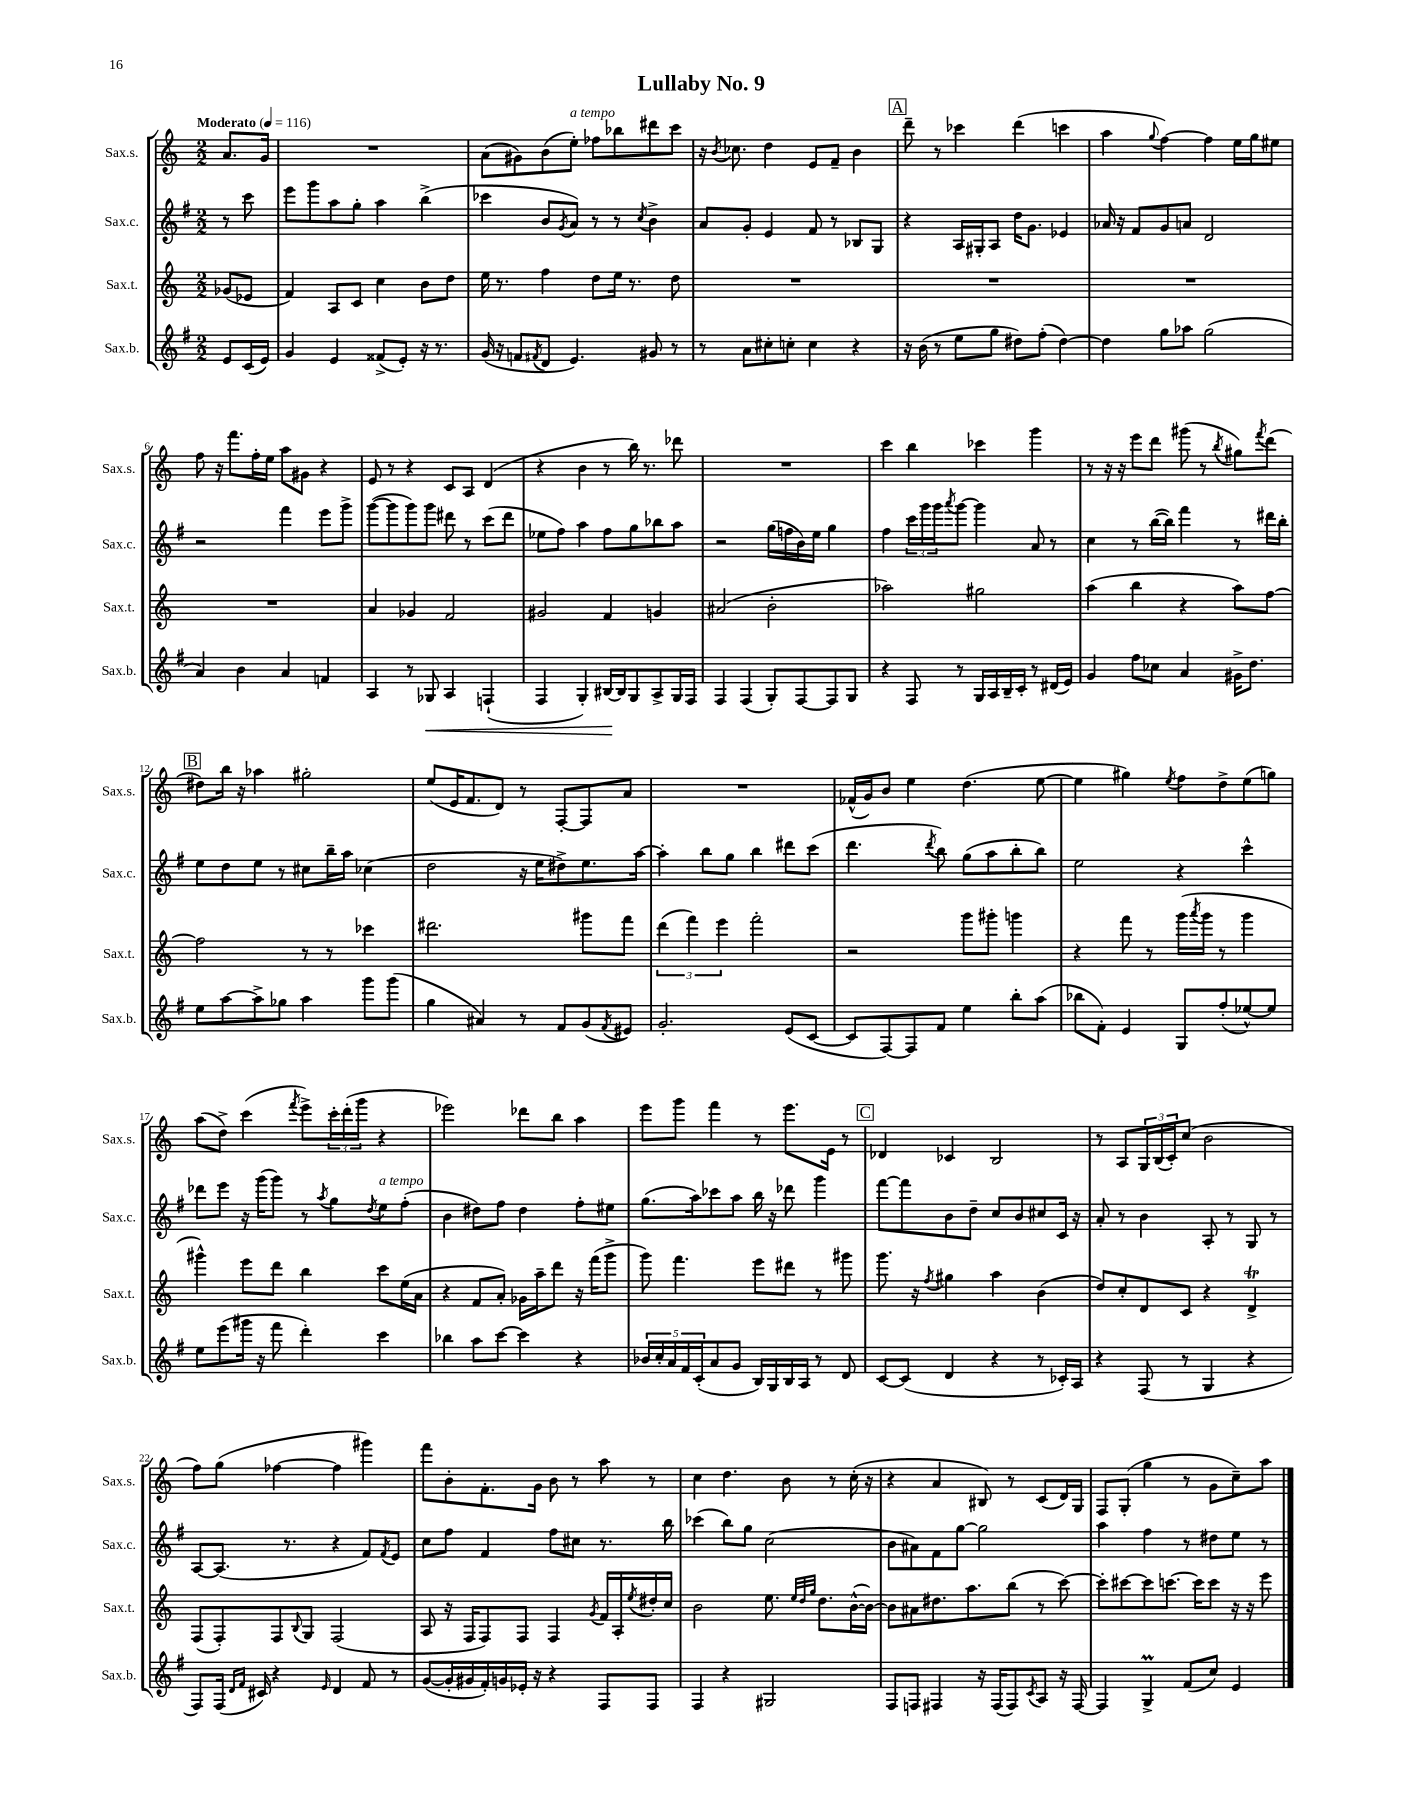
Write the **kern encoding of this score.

**kern	**dynam	**kern	**kern	**kern
*part4	*part4	*part3	*part2	*part1
*staff4	*staff4	*staff3	*staff2	*staff1
*I"Sax.b.	*	*I"Sax.t.	*I"Sax.c.	*I"Sax.s.
*I'Sax.b.	*	*I'Sax.t.	*I'Sax.c.	*I'Sax.s.
*clefG2	*	*clefG2	*clefG2	*clefG2
*k[f#]	*	*k[]	*k[f#]	*k[]
*M2/2	*	*M2/2	*M2/2	*M2/2
*MM116	*	*MM116	*MM116	*MM116
=	=	=	=	=
!	!	!	!	!LO:TX:a:B:t=Moderato
8e/L	.	(8g-X/L	8r	8.a/L
(16c/L	.	8e-X/J	8ccc\	.
16e/JJ)	.	.	.	16g/Jk
=1	=1	=1	=1	=1
4g/	.	4f/)	8eee\L	1r
.	.	.	8ggg\	.
4e/	.	8A/L	8aa\	.
.	.	8c/J	8gg'\J	.
(8f##X^/L	.	4cc\	4aa\	.
8e'/J)	.	.	.	.
16r	.	8b\L	(4bb^\	.
8.r	.	.	.	.
.	.	8dd\J	.	.
=2	=2	=2	=2	=2
(16g/	.	16ee\	4ccc-X\	(8a\L
16r	.	8.r	.	.
8fn/L	.	.	.	8g#X\)
8qf#X/	.	.	.	.
8d/J	.	4ff\	8b/L	(8b\
.	.	.	8qg/	.
!	!	!	!	!LO:TX:a:i:t=a tempo
4.e/)	.	.	8a/J)	8ee'\J)
.	.	8dd\L	8r	8ff-X\L
.	.	16ee\Jk	8r	8bb-X\
.	.	8.r	.	.
.	.	.	8qcc/	.
8g#X/	.	.	4b^\	8ddd#X\
8r	.	8dd\	.	8ccc\J
=3	=3	=3	=3	=3
8r	.	1r	8a/L	16r
.	.	.	.	8qb/
.	.	.	.	8.cc-X\
8a\L	.	.	8g'/J	.
8cc#X'\	.	.	4e/	4dd\
8ccn'\J	.	.	.	.
4cc\	.	.	8f#/	8e/L
.	.	.	8r	8f~/J
4r	.	.	8B-X/L	4b\
.	.	.	8G/J	.
!!LO:REH:place=s1:t=A
=4	=4	=4	=4	=4
16r	.	1r	4r	8ddd~\
(16b\	.	.	.	.
8r	.	.	.	8r
8ee\L	.	.	16A/LL	4ccc-X\
.	.	.	16G#X'/J	.
8gg\J	.	.	8A/J	.
8dd#X\L)	.	.	16dd\KL	(4ddd\
.	.	.	8.g\J	.
(8ff#'\J	.	.	.	.
[4dd#\)	.	.	4e-X/	4cccn\
=5	=5	=5	=5	=5
4dd#\]	.	1r	16a-X/	4aa\
.	.	.	16r	.
.	.	.	8f#/L	.
.	.	.	.	8qqgg/
8gg\L	.	.	8g/	[4ff\)
8aa-X\J	.	.	8an/J	.
(2gg\	.	.	2d/	4ff\]
.	.	.	.	16ee\LL
.	.	.	.	16gg\J
.	.	.	.	8ee#X\J
!!LO:LB:g=z
=6	=6	=6	=6	=6
4a/)	.	1r	2r	8ff\
.	.	.	.	16r
.	.	.	.	8.fff\L
4b\	.	.	.	.
.	.	.	.	16ff'\L
.	.	.	.	16ee\JJ
4a/	.	.	4fff#\	8aa\L
.	.	.	.	8g#X\J
4fn/	.	.	8eee\L	4r
.	.	.	8ggg^\J	.
=7	=7	=7	=7	=7
4A/	.	4a/	([8ggg\L	8e/
.	.	.	8ggg\]	8r
8r	.	4g-X/	8ggg\)	4r
!	!LO:HP:b	!	!	!
8G-X/	<	.	8ggg\J	.
4A/	.	2f/	8ddd#X\	8c/L
.	.	.	8r	8A/J
(4Fn`/	.	.	(8ccc\L	(4d/
.	.	.	8ddd#\J	.
=8	=8	=8	=8	=8
4F#/	.	2g#X/	8ee-X\L	4r
.	.	.	8ff#\J)	.
4G'/)	.	.	4aa\	4b\
[16B#X/LL	.	4f/	8ff#\L	8r
16B#/J]	[	.	.	.
8G/	.	.	8gg\	16bb\)
.	.	.	.	8.r
8A^/	.	4gn/	8bb-X\	.
16G/L	.	.	8aa\J	8ddd-X\
16F#/JJ	.	.	.	.
=9	=9	=9	=9	=9
4F#/	.	(2a#X/	2r	1r
(4F#/	.	.	.	.
8G'/L)	.	2b'\	(16gg\LL	.
.	.	.	16ffn\	.
[8F#/	.	.	16b\)	.
.	.	.	16ee\JJ	.
8F#/]	.	.	4gg\	.
8G/J	.	.	.	.
=10	=10	=10	=10	=10
4r	.	2aa-X\)	4ff#\	4ccc\
8F#/	.	.	24ccc\LL	4bb\
.	.	.	24ggg\	.
.	.	.	24ggg\J	.
.	.	.	8qaaa/	.
8r	.	.	[8ggg\J	.
16G/LL	.	2gg#X\	4ggg\]	4ccc-X\
16A/	.	.	.	.
16B~/	.	.	.	.
16c'/JJ	.	.	.	.
8r	.	.	8a/	4ggg\
(16d#X/LL	.	.	8r	.
16e/JJ)	.	.	.	.
=11	=11	=11	=11	=11
4g/	.	(4aa\	4cc\	8r
.	.	.	.	16r
.	.	.	.	16r
8ff#\L	.	4bb\	8r	8eee\L
8cc-X\J	.	.	([16bb\LL	8ddd\J
.	.	.	16bb\JJ])	.
4a/	.	4r	4fff#\	(8ggg#X\
.	.	.	.	8r
.	.	.	.	8qbb/
16g#X^\KL	.	8aa\L)	8r	8gg#X\L)
8.dd\J	.	.	.	.
.	.	.	.	8qfff/
.	.	[8ff\J	16ddd#X\LL	(8ddd\J
.	.	.	16bb'\JJ	.
!!LO:LB:g=z
!!LO:REH:place=s1:t=B
=12	=12	=12	=12	=12
8ee\L	.	2ff\]	8ee\L	8dd#X\L)
[8aa\	.	.	8dd\	16bb\Jk
.	.	.	.	16r
8aa^\]	.	.	8ee\J	4aa-X\
8gg-X\J	.	.	8r	.
4aa\	.	8r	8cc#X\L	2gg#X'\
.	.	8r	16bb~\L	.
.	.	.	16aa\JJ	.
8ggg\L	.	4ccc-X\	(4cc-X\	.
(8ggg\J	.	.	.	.
=13	=13	=13	=13	=13
4gg\	.	2.ddd#X\	2dd\	(8ee/L
.	.	.	.	16e/K
.	.	.	.	8.f/
4a#X/)	.	.	.	.
.	.	.	.	8d/J)
8r	.	.	16r	8r
.	.	.	16ee\KL	.
8f#/L	.	.	8dd#X^\)	[8F'/L
(8g/	.	8ggg#X\L	8.ee\	8F/]
8qf#/	.	.	.	.
8e#X/J)	.	8fff\J	.	8a/J
.	.	.	[16aa\Jk	.
=14	=14	=14	=14	=14
2.g'/	.	(6ddd\	4aa'\]	1r
.	.	6fff\)	.	.
.	.	.	8bb\L	.
.	.	6eee\	.	.
.	.	.	8gg\J	.
.	.	2fff'\	4bb\	.
(8e/L	.	.	8ddd#X\L	.
[8c/J	.	.	(8ccc\J	.
=15	=15	=15	=15	=15
8c/L]	.	2r	4.ddd\	(16f-X^^/LL
.	.	.	.	16g/J)
[8F#/)	.	.	.	8b/J
8F#/]	.	.	.	4ee\
.	.	.	8qddd/	.
8f#/J	.	.	8bb\)	.
4ee\	.	8ggg\L	(8gg\L	(4.dd\
.	.	8ggg#X'\J	8aa\	.
8bb'\L	.	4gggn\	8bb'\	.
(8aa\J	.	.	8bb\J)	[8ee\
=16	=16	=16	=16	=16
8bb-X\L	.	4r	2ee\	4ee\]
8f#'\J)	.	.	.	.
4e/	.	8fff\	.	4gg#X\)
.	.	8r	.	.
.	.	.	.	8qee/
8G/L	.	(16ggg\LL	4r	8ff\L
.	.	8qaaa/	.	.
.	.	16ggg\JJ	.	.
(8ff#'/	.	8r	.	8dd^\
[8ee-X^^/)	.	4ggg\	4ccc^^\	(8ee\
8ee-/J]	.	.	.	8ggn\J)
!!LO:LB:g=z
=17	=17	=17	=17	=17
8ee\L	.	4ggg#X^^\)	8ddd-X\L	(8aa\L
(8eee\	.	.	8eee\J	8dd^\J)
16ggg#X\Jk	.	8eee\L	16r	(4ccc\
16r	.	.	(16ggg\KL	.
8fff#\	.	8ddd\J	8ggg\J)	.
.	.	.	.	8qfff/
4ddd'\)	.	4bb\	8r	8eee^\L)
.	.	.	8qaa/	.
.	.	.	8gg\L	24ccc'\L
.	.	.	.	(24ddd'\
.	.	.	.	24ggg\JJ
.	.	.	8qdd/	.
!	!	!	!LO:TX:a:i:t=a tempo	!
4ccc\	.	8ccc\L	8ee\	4r
.	.	(16ee\L	(8ff#'\J	.
.	.	16a\JJ	.	.
=18	=18	=18	=18	=18
4bb-X\	.	4r	4b\	2eee-X\)
8aa\L	.	8f/L	8dd#X\L)	.
[8ccc\J	.	8a'/J)	8ff#\J	.
4ccc\]	.	16g-X\LL	4dd#\	8ddd-X\L
.	.	16aa~\J	.	.
.	.	8ddd\J	.	8bb\J
4r	.	16r	8ff#'\L	4aa\
.	.	(16fff\KL	.	.
.	.	8ggg^\J	8ee#X\J	.
=19	=19	=19	=19	=19
20b-X/LL	.	8ggg\)	(8.gg\L	8eee\L
20cc'/	.	.	.	.
20a/	.	.	.	.
.	.	4.fff\	.	8ggg\J
20f#/	.	.	.	.
.	.	.	16aa\k)	.
(20c'/J	.	.	.	.
8a/	.	.	8ccc-X\	4fff\
8g/J	.	.	8aa\J	.
16B/LL)	.	8eee\L	16bb\	8r
16G/	.	.	16r	.
16B/	.	8ddd#X\J	8ddd-X\	8.eee\L
16A/JJ	.	.	.	.
8r	.	8r	4ggg\	.
.	.	.	.	16e\Jk
8d/	.	8ggg#X\	.	8r
!!LO:REH:place=s1:t=C
=20	=20	=20	=20	=20
[8c/L	.	8.ggg\	[8fff#\L	4d-X/
(8c/J]	.	.	8fff#\]	.
.	.	16r	.	.
.	.	8qff/	.	.
4d/	.	4gg#X\	8b\	4c-X/
.	.	.	8dd~\J	.
4r	.	4aa\	8cc/L	2B/
.	.	.	8b/	.
8r	.	(4b\	8cc#X/	.
16c-X'/LL)	.	.	16c/Jk	.
16A/JJ	.	.	16r	.
=21	=21	=21	=21	=21
4r	.	8dd/L)	8a'/	8r
.	.	8cc'/	8r	8A/L
(8F#/	.	8d/	4b\	24G/L
.	.	.	.	(24B/
.	.	.	.	24c'/J)
8r	.	8c/J	.	(8cc/J
4G/	.	4r	8A'/	2b\
.	.	.	8r	.
4r	.	4dT^/	8G/	.
.	.	.	8r	.
!!LO:LB:g=z
=22	=22	=22	=22	=22
8F#/L)	.	(8F/L	[8A/L	8ff\L)
(16F#/Jk	.	8F'/)	(8.A/J]	(8gg\J
16qqd/LL	.	.	.	.
16qqf#/JJ	.	.	.	.
16c#X/)	.	.	.	.
4r	.	8F/	.	[4ff-X\
.	.	.	8.r	.
.	.	8qqB/	.	.
.	.	8G/J	.	.
16qqe/	.	.	.	.
4d/	.	(2F/	4r	4ff-\]
8f#/	.	.	8f#/L)	4ggg#X\)
.	.	.	8qf#/	.
8r	.	.	8e/J	.
=23	=23	=23	=23	=23
([8g/L	.	8A/	8cc\L	8fff\L
16g'/L]	.	16r	8ff#\J	8b'\
16g#X/	.	16F/KL	.	.
16f#'/)	.	8F/)	4f#/	8.f'\
16gn/	.	.	.	.
16e-X'/JJ	.	8F/J	.	.
16r	.	.	.	16g\Jk
4r	.	4F/	8ff#\L	8b\
.	.	.	8cc#X\J	8r
.	.	8qg/	.	.
8F#/L	.	16f/LL	8.r	8aa\
.	.	16A'/	.	.
.	.	8qee/	.	.
8F#/J	.	16dd#X'/	.	8r
.	.	16cc/JJ	16bb\	.
=24	=24	=24	=24	=24
4F#/	.	2b\	(4ccc-X\	4cc\
4r	.	.	8bb\L)	4.dd\
.	.	.	8gg\J	.
2G#X/	.	8.ee\	(2cc\	.
.	.	.	.	8b\
.	.	32qqee/LLL	.	.
.	.	32qqdd/	.	.
.	.	32qqgg/JJJ	.	.
.	.	8.dd\L	.	.
.	.	.	.	8r
.	.	([16b^^\L	.	(16cc'\
.	.	16b\JJ_)	.	16r
=25	=25	=25	=25	=25
8F#/L	.	8b\L]	8b\L	4r
8Fn/J	.	8a#X\	8a#X\)	.
4F#X/	.	8.dd#X\	8f#\	4a/
.	.	.	[8gg\J	.
.	.	8.aa\	.	.
16r	.	.	2gg\]	8B#X/)
(16F#/KL	.	.	.	.
8F#/)	.	(8bb\J	.	8r
8qc/	.	.	.	.
8A/J	.	8r	.	(8c/L
16r	.	[8ccc\)	.	16d/L)
[16F#/	.	.	.	16G/JJ
=26	=26	=26	=26	=26
4F#/]	.	8ccc'\L]	4aa\	8F/L
.	.	[8ccc#X\	.	(8G'/J
4GM^/	.	8ccc#\]	4ff#\	4gg\
.	.	[8.cccn\J	.	.
(8f#/L	.	.	8r	8r
.	.	16ccc\KL]	.	.
8cc/J)	.	8ccc\J	8dd#X\L	8g\L
4e/	.	16r	8ee\J	8cc~\)
.	.	16r	.	.
.	.	8eee\	8r	8aa\J
==	==	==	==	==
*-	*-	*-	*-	*-
